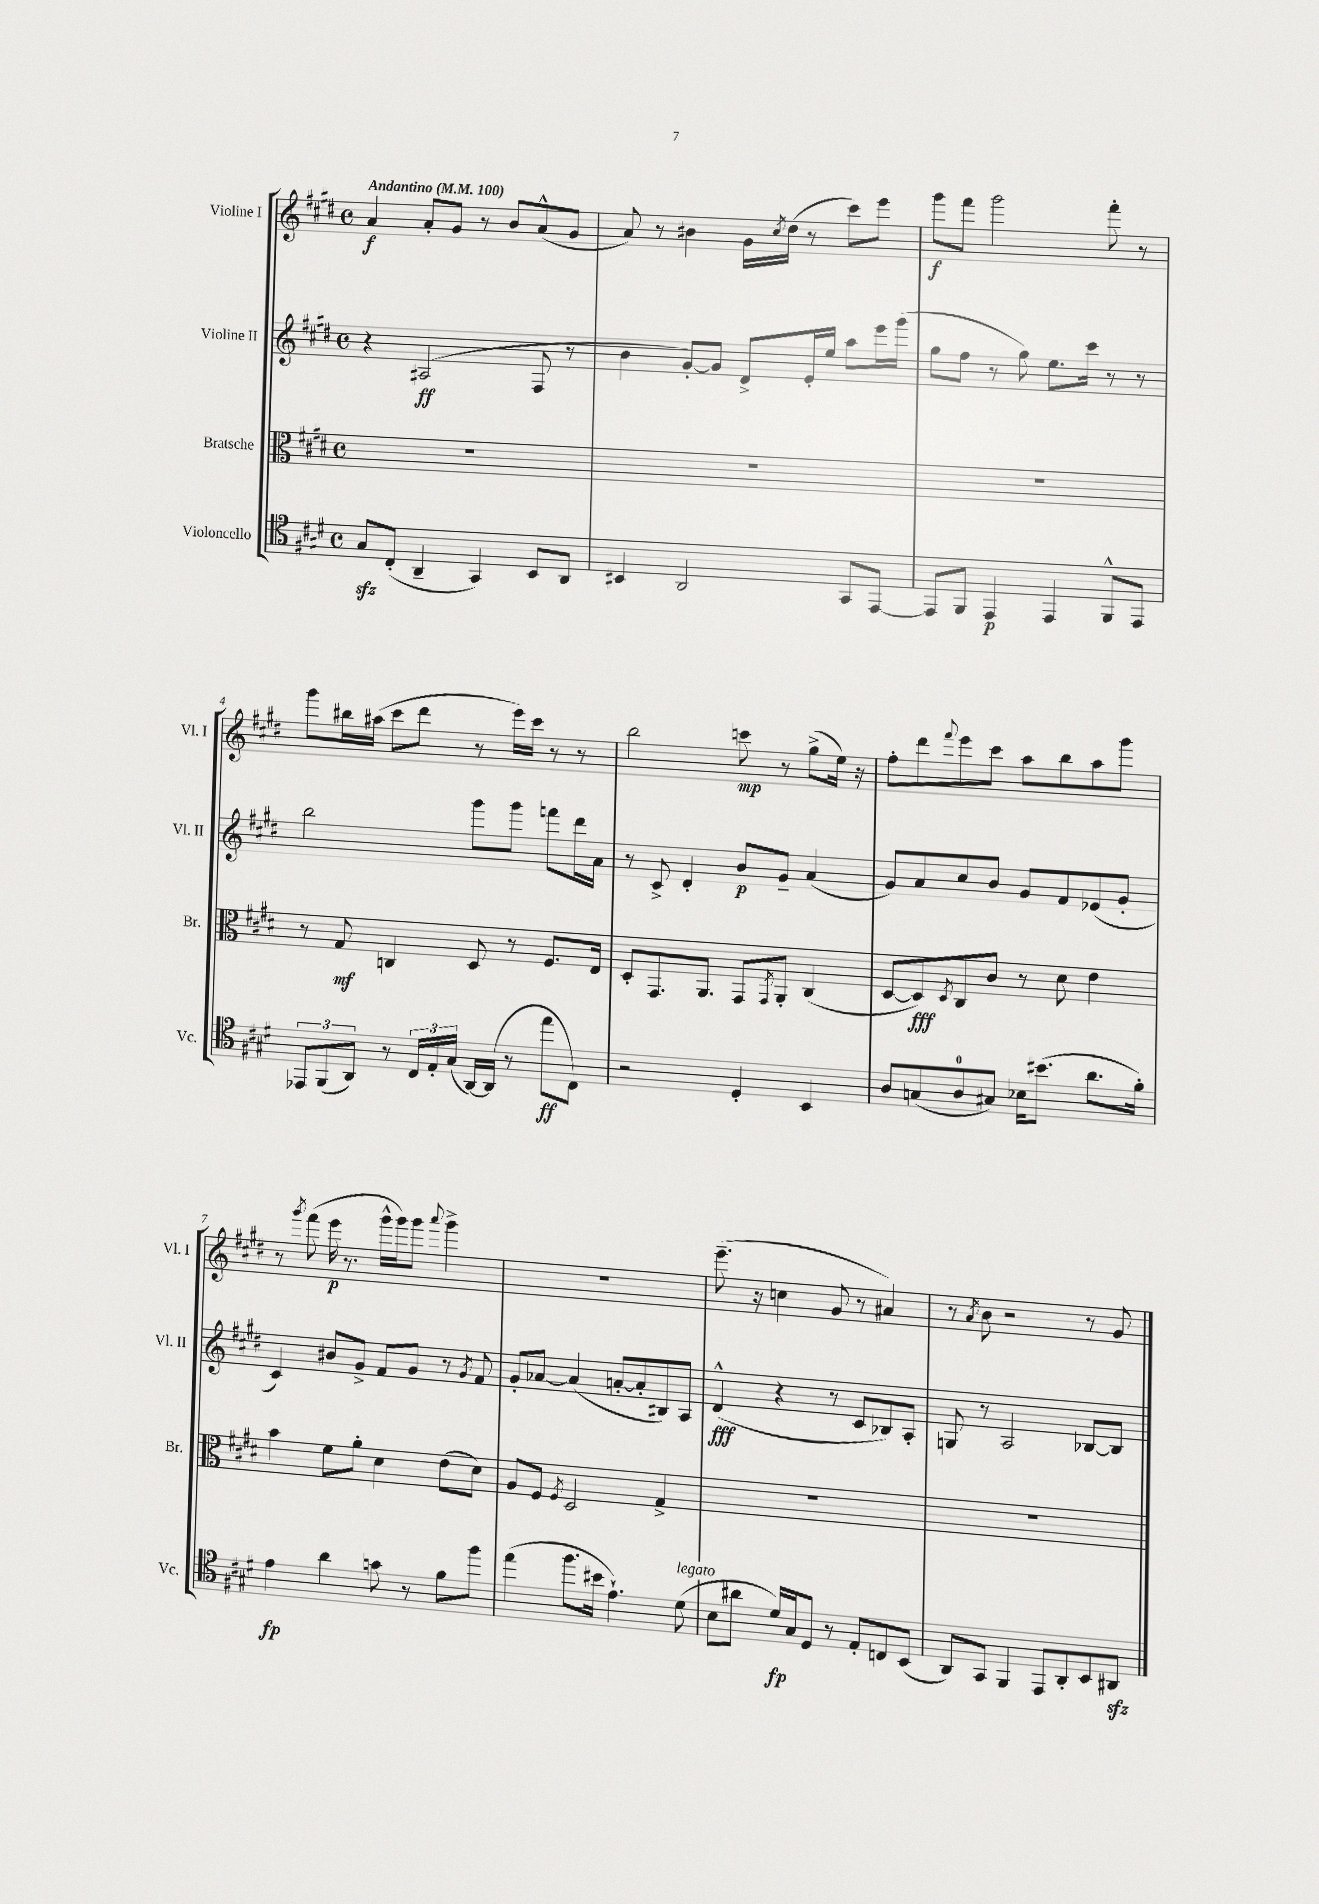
<<
\new StaffGroup <<
\new Staff = "s0" \with { instrumentName = "Violine I" shortInstrumentName = "Vl. I" } {
    \clef treble \key e \major \defaultTimeSignature \time 4/4 \tempo "Andantino" 4 = 100
    a'4\f a'8-. gis'8 r8 b'8 a'8-^( gis'8 |
    a'8) r8 bis'4 gis'16 \acciaccatura { cis''8 } dis''16( r8 cis'''8) e'''8 |
    gis'''8\f fis'''8 gis'''2 fis'''8-. r8 |
    gis'''8 bis''16 ais''16( cis'''8 dis'''8 r8 e'''16) cis'''16 r8 r8 |
    b''2 c'''8\mp r8 gis''8->( e''16) r16 |
    fis''8-. dis'''8 \appoggiatura { fis'''8 } e'''8 cis'''8 a''8 b''8 a''8 gis'''8 |
    r8 \acciaccatura { gis'''8 } fis'''8( e'''16\p r8. gis'''16-^ gis'''16) gis'''8 \appoggiatura { a'''8 } gis'''4-> |
    R1 |
    e'''8.--( r16 c''4 gis'8 r8 ais'4) |
    r8 \acciaccatura { a'8 } b'8 r2 r8 gis'8 \bar "|." |
}
\new Staff = "s1" \with { instrumentName = "Violine II" shortInstrumentName = "Vl. II" } {
    \clef treble \key e \major \defaultTimeSignature \time 4/4
    r4 ais2\ff( fis8 r8 |
    b'4 gis'8~-.) gis'8 dis'8-> e'16-. e''16 a''8 e'''16 gis'''16( |
    gis''8 fis''8 r8 gis''8) e''8. cis'''16 r8 r8 |
    b''2 gis'''8 gis'''8 f'''8 dis'''16 a'16 |
    r8 cis'8-> dis'4-. b'8\p gis'8-- a'4( |
    gis'8) a'8 cis''8 b'8 gis'8 fis'8 ees'8( gis'8-. |
    cis'4) bis'8 gis'8-> fis'8 gis'8 r8 \acciaccatura { gis'8 } fis'8 |
    gis'8-. aes'8~ aes'4( a'8~-. a'8-. bis8) a8 |
    dis'4-^\fff( r4 r8 cis'8 bes8) a8-. |
    g8 r8 a2 bes8~ bes8 \bar "|." |
}
\new Staff = "s2" \with { instrumentName = "Bratsche" shortInstrumentName = "Br." } {
    \clef alto \key e \major \defaultTimeSignature \time 4/4
    R1 |
    R1 |
    R1 |
    r8 gis8\mf c4 dis8 r8 fis8. e16 |
    dis8-. gis,8. a,8. gis,8 \acciaccatura { gis,8 } a,8-. cis4( |
    dis8~ dis8\fff) \acciaccatura { dis8 } cis8 cis'8 r8 dis'8 e'4 |
    b'4 fis'8 a'8-. dis'4 e'8( dis'8) |
    a8 fis8 \acciaccatura { fis8 } dis2 gis4-> |
    R1 |
    R1 \bar "|." |
}
\new Staff = "s3" \with { instrumentName = "Violoncello" shortInstrumentName = "Vc." } {
    \clef tenor \key e \major \defaultTimeSignature \time 4/4
    gis8\sfz cis8-.( a,4-- gis,4) b,8 a,8 |
    bis,4 a,2 gis,8 e,8~ |
    e,8 fis,8 e,4\p e,4 fis,8-^ e,8 |
    \tuplet 3/2 { ees,8 fis,8( a,8) } r8 \tuplet 3/2 { cis16 e16-. gis16( } a,16~) a,16( r8 e''8\ff cis8) |
    r2 dis4-. b,4 |
    a8 g8( a8-0 gis8) bes16 bis'8.( a'8. fis'16-.) |
    e'4\fp a'4 g'8 r8 fis'8 fis''8 |
    e''4( fis''8. bis'16 e'4.-!) dis'8^\markup { \italic "legato" }( |
    b8 ais'8 dis'16\fp) gis16 dis8 r8 e8-. c8 b,8( |
    a,8) gis,8 fis,4 e,8 a,8-. b,8 ais,8\sfz \bar "|." |
}
>>
>>
